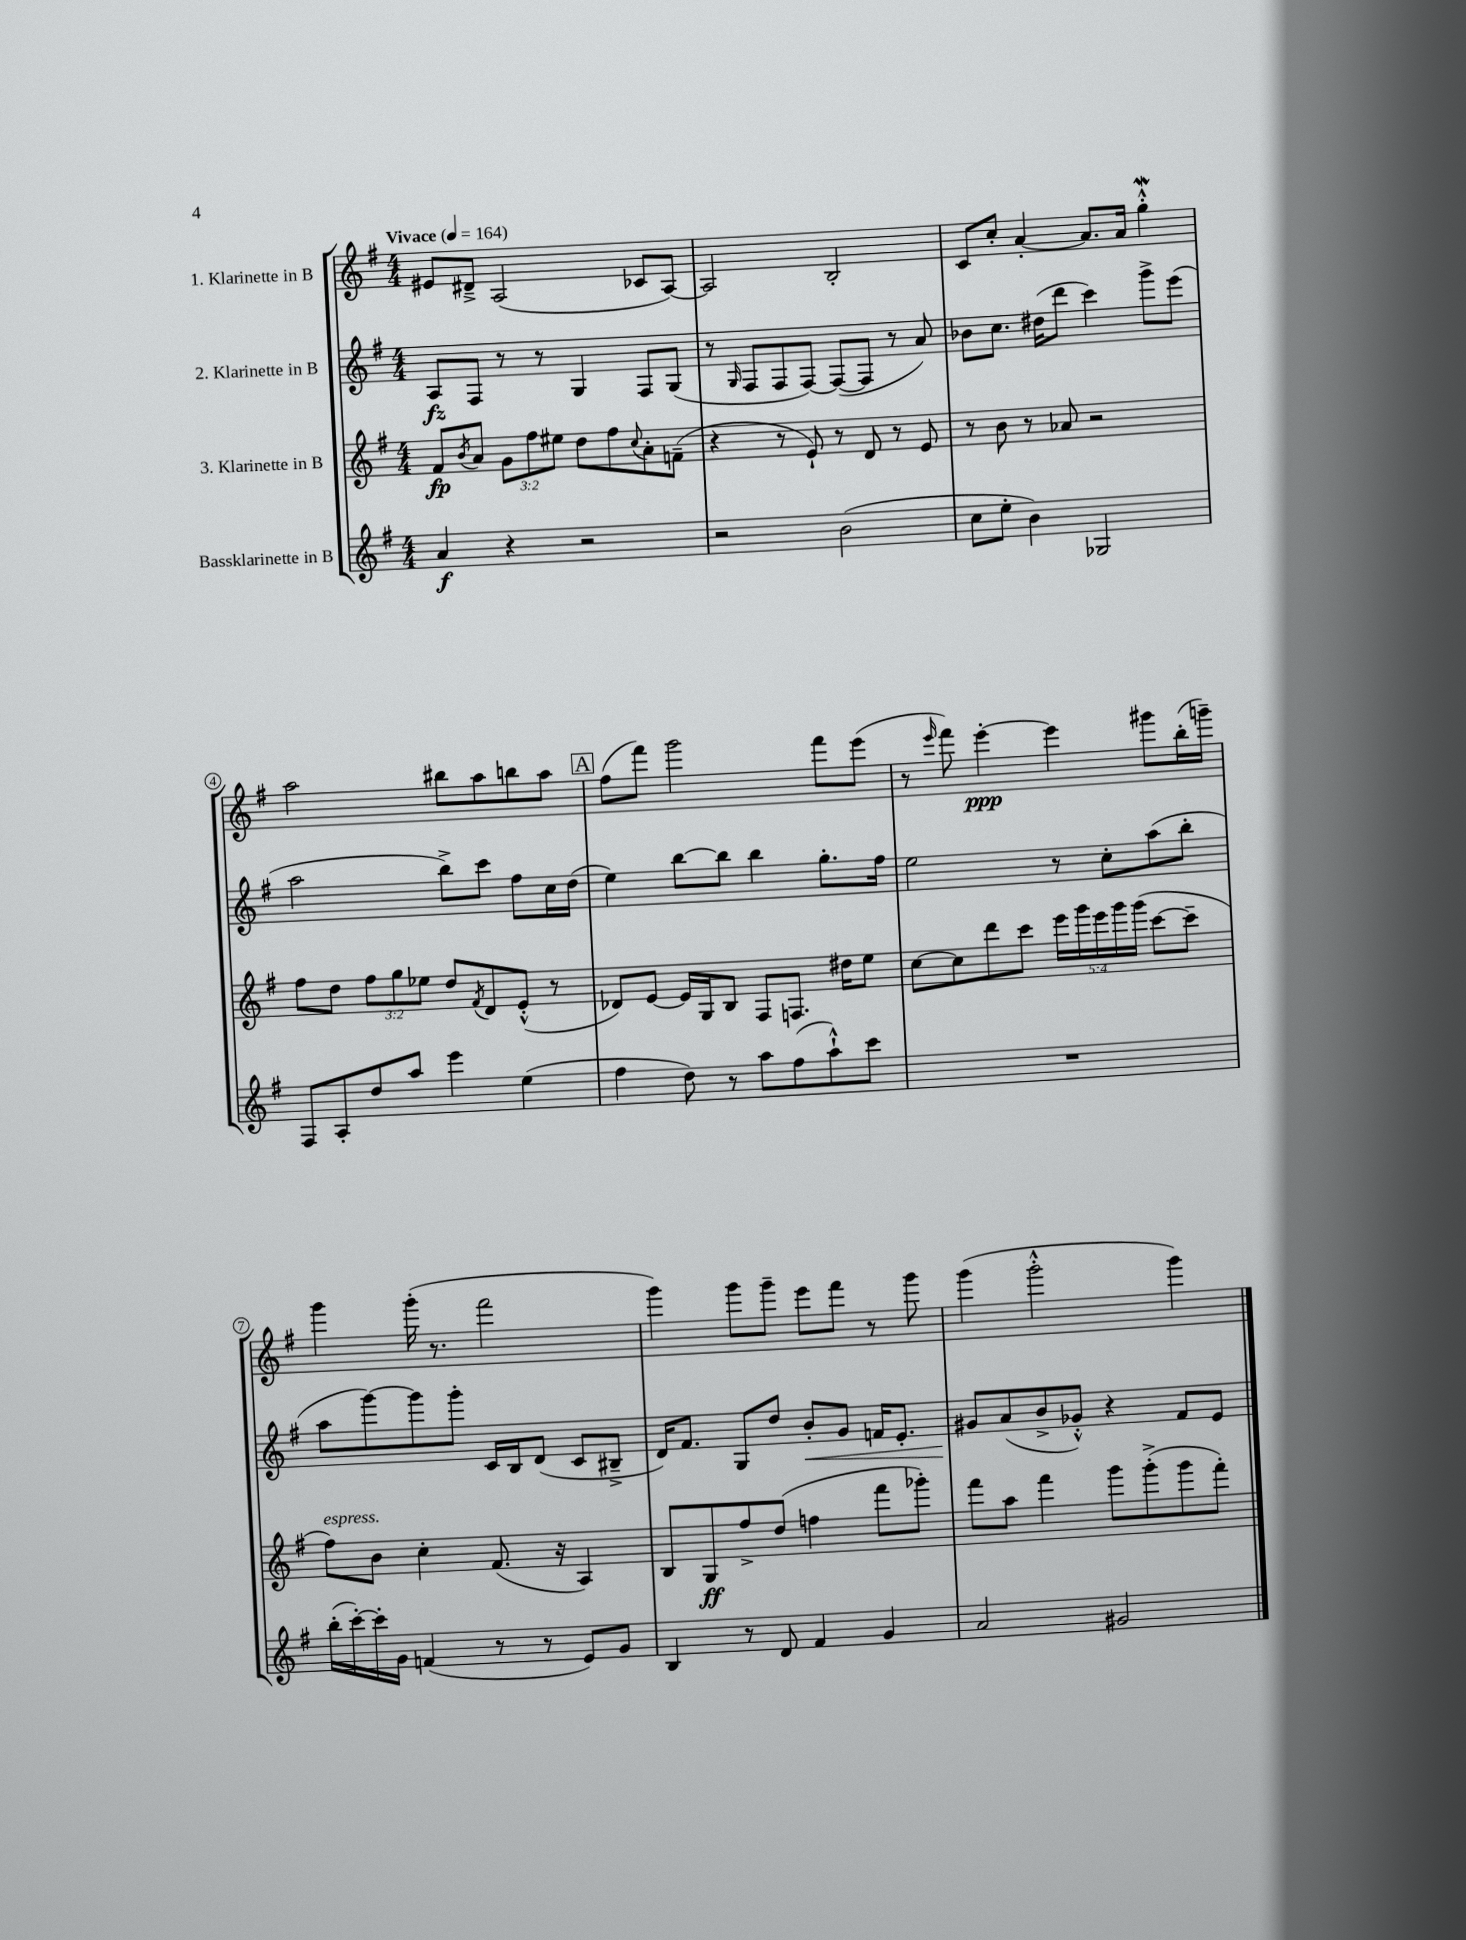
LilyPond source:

<<
\new StaffGroup <<
\new Staff = "s0" \with { instrumentName = "1. Klarinette in B" } {
    \clef treble \key g \major \numericTimeSignature \time 4/4 \tempo "Vivace" 4 = 164
    eis'8 dis'8---> a2( ces'8 a8~) |
    a2 b2-. |
    c'8 c''8-. a'4~-. a'8. a'16 g''4-.-^\mordent |
    a''2 bis''8 a''8 b''8 a''8 |
    \mark \markup { \box "A" } fis''8( fis'''8) g'''2 fis'''8 e'''8( |
    r8 \grace { e'''16 } fis'''8) e'''4~-.\ppp e'''4 gis'''8 b''16-.( g'''16--) |
    g'''4 g'''16-.( r8. fis'''2 |
    g'''4) g'''8 g'''8-- e'''8 fis'''8 r8 g'''8 |
    g'''4( g'''2-.-^ g'''4) \bar "|." |
}
\new Staff = "s1" \with { instrumentName = "2. Klarinette in B" } {
    \clef treble \key g \major \numericTimeSignature \time 4/4
    a8\fz fis8 r8 r8 g4 fis8 g8( |
    r8 \grace { g16 } fis8 fis8 fis8~) fis8~( fis8 r8 a'8) |
    bes'8 c''8. dis''16( d'''8 c'''4) g'''8-> e'''8( |
    a''2 b''8->) c'''8 fis''8 c''16 d''16( |
    \mark \markup { \box "A" } e''4) b''8~ b''8 b''4 g''8.-. fis''16 |
    e''2 r8 c''8-. a''8( b''8-. |
    a''8 g'''8~) g'''8 g'''8-. c'16 b16 d'8( c'8 bis8---> |
    d'16) fis'8. g8 d''8 b'8-.\< g'8 f'16 e'8.-. |
    gis'8\! a'8( b'8-> ges'8-.-^) r4 fis'8 e'8 \bar "|." |
}
\new Staff = "s2" \with { instrumentName = "3. Klarinette in B" } {
    \clef treble \key g \major \numericTimeSignature \time 4/4 \override Staff.TupletNumber.text = #tuplet-number::calc-fraction-text
    fis'8\fp \acciaccatura { b'8 } a'8 \tuplet 3/2 { g'8 fis''8 eis''8 } d''8 fis''8 \appoggiatura { c''8 } a'8-. f'8--( |
    r4 r8 e'8-!) r8 d'8 r8 e'8 |
    r8 b'8 r8 aes'8 r2 |
    fis''8 d''8 \tuplet 3/2 { fis''8 g''8 ees''8 } d''8 \acciaccatura { fis'8 } d'8 e'8-.-^( r8 |
    \mark \markup { \box "A" } des'8) e'8~ e'16 g16 b8 fis8 f8. dis''16 e''8 |
    c''8~ c''8 d'''8 c'''8 \tuplet 5/4 { e'''16 g'''16 e'''16 g'''16 g'''16( } c'''8~ c'''8-- |
    fis''8^\markup { \italic "espress." }) b'8 c''4-. fis'8.( r16 a4) |
    b8 g8\ff fis''8-> d''8( f''4 fis'''8 ges'''8-.) |
    fis'''8 a''8 fis'''4 g'''8 g'''8-.->( g'''8 fis'''8-.) \bar "|." |
}
\new Staff = "s3" \with { instrumentName = "Bassklarinette in B" } {
    \clef treble \key g \major \numericTimeSignature \time 4/4
    a'4\f r4 r2 |
    r2 b'2( |
    c''8 e''8-. b'4) ges2 |
    fis8 a8-. d''8 a''8 e'''4 e''4( |
    \mark \markup { \box "A" } fis''4 d''8) r8 a''8 fis''8( a''8-!-^) c'''8 |
    R1 |
    b''16-.( c'''16~-.) c'''16-. g'16 f'4( r8 r8 e'8) g'8 |
    b4 r8 d'8 fis'4 g'4 |
    a'2 gis'2 \bar "|." |
}
>>
>>
\layout { \context { \Score \override BarNumber.stencil = #(make-stencil-circler 0.1 0.3 ly:text-interface::print) } }
